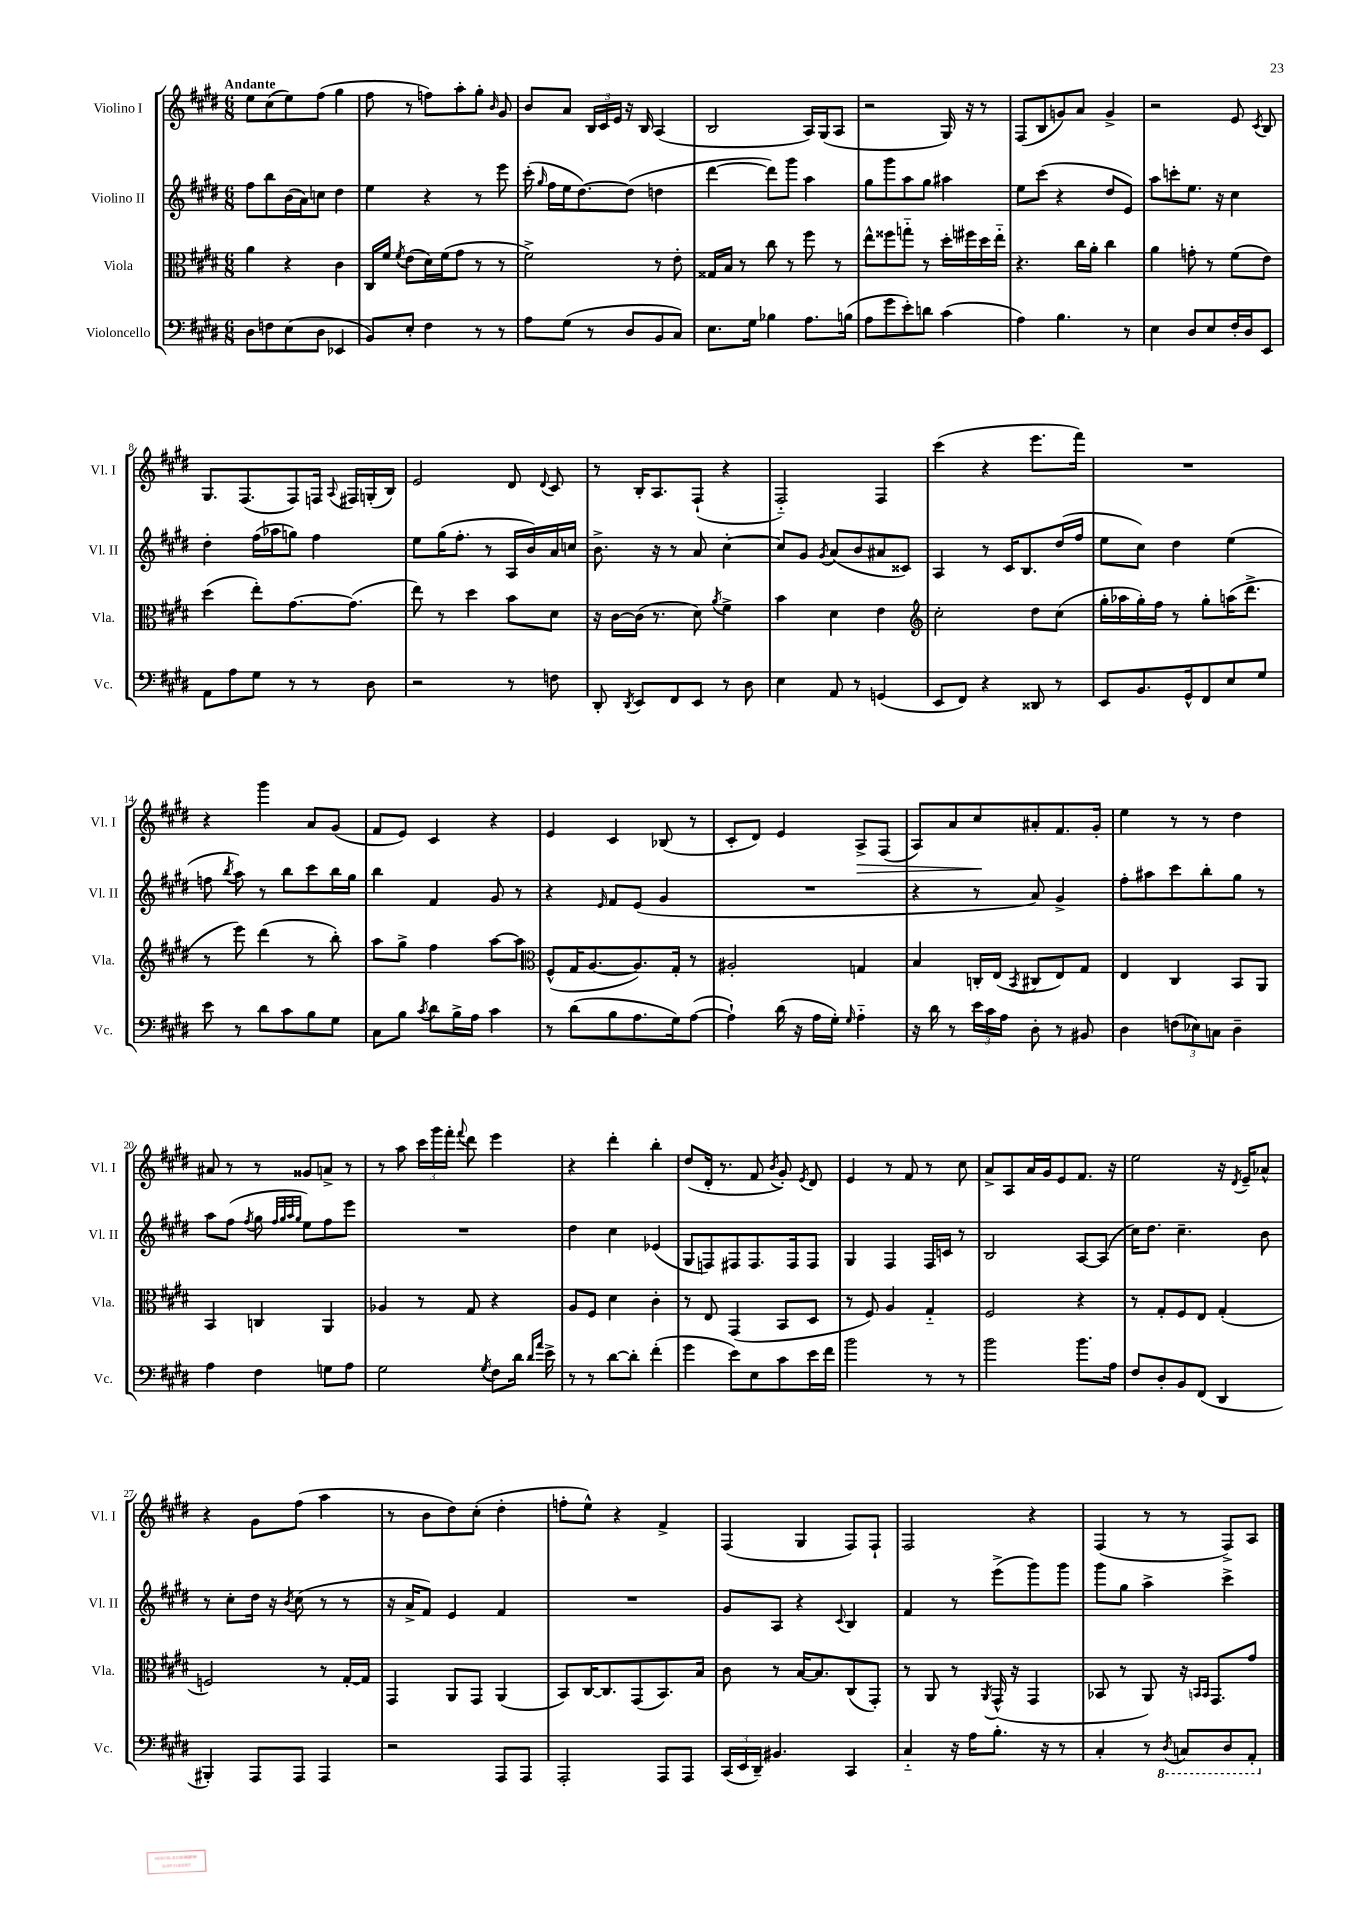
<<
\new StaffGroup <<
\new Staff = "s0" \with { instrumentName = "Violino I" shortInstrumentName = "Vl. I" } {
    \clef treble \key e \major \numericTimeSignature \time 6/8 \tempo "Andante"
    \autoBeamOff e''8[ cis''8( e''8) fis''8]( gis''4 |
    fis''8 r8 f''8[) a''8-. gis''8]-. \grace { b'16 } gis'8 |
    b'8[ a'8] \tuplet 3/2 { b16[ cis'16 e'16] } r16 b16 a4( |
    b2 a16[) gis16( a8] |
    r2 gis16) r16 r8 |
    fis8[( b8 g'8) a'8] g'4-> |
    r2 e'8 \acciaccatura { cis'8 } b8 |
    gis8.[ fis8.( fis8) f16] \appoggiatura { a8 } fis16[ g16-.( b16]) |
    e'2 dis'8 \appoggiatura { dis'8 } cis'8 |
    r8 b16[-. a8. fis8]-!( r4 |
    fis2-_) fis4 |
    cis'''4( r4 e'''8.[ fis'''16]) |
    R2. |
    r4 gis'''4 a'8[ gis'8]( |
    fis'8[ e'8]) cis'4 r4 |
    e'4 cis'4 bes8( r8 |
    cis'8[-. dis'8]) e'4 a8[->\> fis8]( |
    a8[) a'8 cis''8\! ais'8-. fis'8. gis'16]-. |
    e''4 r8 r8 dis''4 |
    ais'8 r8 r8 gisis'8[ a'8]-> r8 |
    r8 a''8 \tuplet 3/2 { cis'''16[ gis'''16 fis'''16]-. } \appoggiatura { fis'''8 } dis'''8 e'''4 |
    r4 dis'''4-. b''4-. |
    dis''8[( dis'16]-. r8. fis'8 \acciaccatura { b'8 } gis'8-.) \acciaccatura { e'8 } dis'8 |
    e'4 r8 fis'8 r8 cis''8 |
    a'8[-> a8 a'16 gis'16 e'8 fis'8.] r16 |
    e''2 r16 \acciaccatura { dis'8 } e'16[-- aes'8]-^ |
    r4 gis'8[ fis''8]( a''4 |
    r8 b'8[ dis''8) cis''8]-.( dis''4-. |
    f''8[-. e''8]-^) r4 fis'4-> |
    fis4( gis4 fis8[) fis8]-! |
    fis2 r4 |
    fis4( r8 r8 fis8[->) a8] \bar "|." |
}
\new Staff = "s1" \with { instrumentName = "Violino II" shortInstrumentName = "Vl. II" } {
    \clef treble \key e \major \numericTimeSignature \time 6/8
    \autoBeamOff fis''8[ b''8 b'16( a'16) c''8] dis''4 |
    e''4 r4 r8 e'''8 |
    cis'''16-.( \grace { gis''16 } fis''16[ e''16 dis''8.~) dis''8]( d''4 |
    dis'''4~ dis'''8[) gis'''8] a''4 |
    gis''8[ gis'''8 a''8 gis''8] ais''4 |
    e''8[ cis'''8]( r4 dis''8[ e'8]) |
    a''8[ c'''8-. e''8.] r16 cis''4 |
    dis''4-. fis''16[( aes''16 g''8]) fis''4 |
    e''8[ gis''16( fis''8.]-. r8 a16[ b'16) a'16 c''16] |
    b'8.-> r16 r8 a'8 cis''4~-. |
    cis''8[ gis'8] \acciaccatura { gis'8 } a'8[( b'8 ais'8 cisis'8]) |
    a4 r8 cis'16[ b8. dis''16( fis''16] |
    e''8[ cis''8]) dis''4 e''4( |
    f''8 \acciaccatura { b''8 } a''8) r8 b''8[ cis'''8 b''16 gis''16] |
    b''4 fis'4 gis'8 r8 |
    r4 \grace { e'16 } fis'8[ e'8]( gis'4 |
    R2. |
    r4 r8 a'8) gis'4-> |
    fis''8[-. ais''8 cis'''8 b''8-. gis''8] r8 |
    a''8[ fis''8]( \acciaccatura { fis''8 } gis''8 \grace { fis''32[ gis''32 a''32 gis''32] } e''8[) fis''8 e'''8] |
    R2. |
    dis''4 cis''4 ees'4( |
    gis8[ f8) fis8 fis8. fis16 fis8] |
    gis4 fis4 fis16[ c'16] r8 |
    b2 a8[~ a8]( |
    cis''16[) dis''8.] cis''4.-- b'8 |
    r8 cis''8[-. dis''16] r16 \acciaccatura { b'8 } cis''8( r8 r8 |
    r16 a'16[-> fis'8]) e'4 fis'4 |
    R2. |
    gis'8[ a8] r4 \appoggiatura { cis'8 } b4 |
    fis'4 r8 e'''8[->( gis'''8) gis'''8] |
    gis'''8[ gis''8] a''4-> cis'''4-> \bar "|." |
}
\new Staff = "s2" \with { instrumentName = "Viola" shortInstrumentName = "Vla." } {
    \clef alto \key e \major \numericTimeSignature \time 6/8
    \autoBeamOff a'4 r4 cis'4 |
    cis16[ fis'16] \acciaccatura { fis'8 } e'8[( dis'16) fis'16( gis'8] r8 r8 |
    fis'2->) r8 e'8-. |
    gisis16[ b16] r8 cis''8 r8 fis''8 r8 |
    e''8[-^ fisis''8 g''8]-_ r8 dis''16[-. fis''16 dis''16 e''16]-_ |
    r4. cis''16[ a'16]-. cis''4 |
    a'4 g'8-. r8 fis'8[( e'8]) |
    dis''4( e''8[-.) gis'8.~ gis'8.]( |
    e''8) r8 dis''4 b'8[ dis'8] |
    r16 cis'16[~ cis'16]( r8. dis'8) \acciaccatura { a'8 } fis'4-> |
    b'4 dis'4 e'4 |
    \clef treble cis''2-. dis''8[ cis''8]( |
    gis''16[-. aes''16 gis''16-.) fis''16] r8 gis''8[-. a''16( dis'''8.]-> |
    r8 e'''8) dis'''4( r8 b''8-.) |
    a''8[ gis''8]-> fis''4 a''8[~ a''8] |
    \clef alto fis8[-^( gis16 a8.~ a8.) gis16]-. r8 |
    ais2-. g4 |
    b4 c16[-. e16]( \acciaccatura { b,8 } cis8[ e8) gis8] |
    e4 cis4 b,8[ a,8] |
    b,4 c4 a,4 |
    aes4 r8 gis8 r4 |
    a8[ fis8] dis'4 cis'4-. |
    r8 e8 gis,4( b,8[ dis8] |
    r8 fis8) a4 gis4-_ |
    fis2 r4 |
    r8 gis8[-. fis8 e8] gis4-.( |
    f2) r8 gis16[~-. gis16] |
    gis,4 a,8[ gis,8] a,4( |
    b,8[) cis16~ cis8. gis,8( b,8.) b16] |
    cis'8 r8 b16[~ b8. cis8( gis,8]-.) |
    r8 a,8 r8 \acciaccatura { a,8 } gis,16-^( r16 gis,4 |
    bes,8 r8 a,8) r16 \grace { b,16[ b,16] } gis,8.[ gis'8] \bar "|." |
}
\new Staff = "s3" \with { instrumentName = "Violoncello" shortInstrumentName = "Vc." } {
    \clef bass \key e \major \numericTimeSignature \time 6/8
    \autoBeamOff dis8[ f8 e8( dis8] ees,4 |
    b,8[) e8]-. fis4 r8 r8 |
    a8[ gis8]( r8 dis8[ b,8 cis8]) |
    e8.[ gis16] bes4 a8.[ b16]( |
    a8[ gis'8 e'8-.) d'8] cis'4( |
    a4) b4. r8 |
    e4 dis8[ e8 fis16-. dis16 e,8] |
    a,8[ a8 gis8] r8 r8 dis8 |
    r2 r8 f8 |
    dis,8-. \acciaccatura { dis,8 } e,8[ fis,8 e,8] r8 dis8 |
    e4 a,8 r8 g,4( |
    e,8[ fis,8]) r4 disis,8 r8 |
    e,8[ b,8. gis,16-^ fis,8 e8 gis8] |
    e'8 r8 dis'8[ cis'8 b8 gis8] |
    cis8[ b8] \acciaccatura { cis'8 } dis'8[ b16-> a16] cis'4 |
    r8 dis'8[( b8 a8. gis16) a8]~( |
    a4-!) dis'16( r16 a16[ gis16]-.) \grace { gis16 } a4-_ |
    r16 dis'16 r8 \tuplet 3/2 { e'16[ cis'16 a16] } dis8-. r8 bis,8 |
    dis4 \tuplet 3/2 { f8[( ees8) c8] } dis4-- |
    a4 fis4 g8[ a8] |
    gis2 \acciaccatura { gis8 } fis8[ dis'16] \grace { dis'16[ a'16] } e'16-> |
    r8 r8 dis'8[~ dis'8]-. fis'4-.( |
    gis'4 e'8[) e8 cis'8 e'16 fis'16] |
    b'2 r8 r8 |
    b'2 b'8.[ a16] |
    fis8[ dis8-. b,8 fis,8]( dis,4 |
    bis,,4-.) a,,8[ a,,8] a,,4 |
    r2 a,,8[ a,,8] |
    a,,2-. a,,8[ a,,8] |
    \tuplet 3/2 { cis,16[( e,16 dis,16]--) } bis,4. cis,4 |
    cis4-_ r16 a16[ b8.]-. r16 r8 |
    cis4-. r8 \ottava #-1 \acciaccatura { dis,8 } c,8[ dis,8 a,,8]-. \ottava #0 \bar "|." |
}
>>
>>
